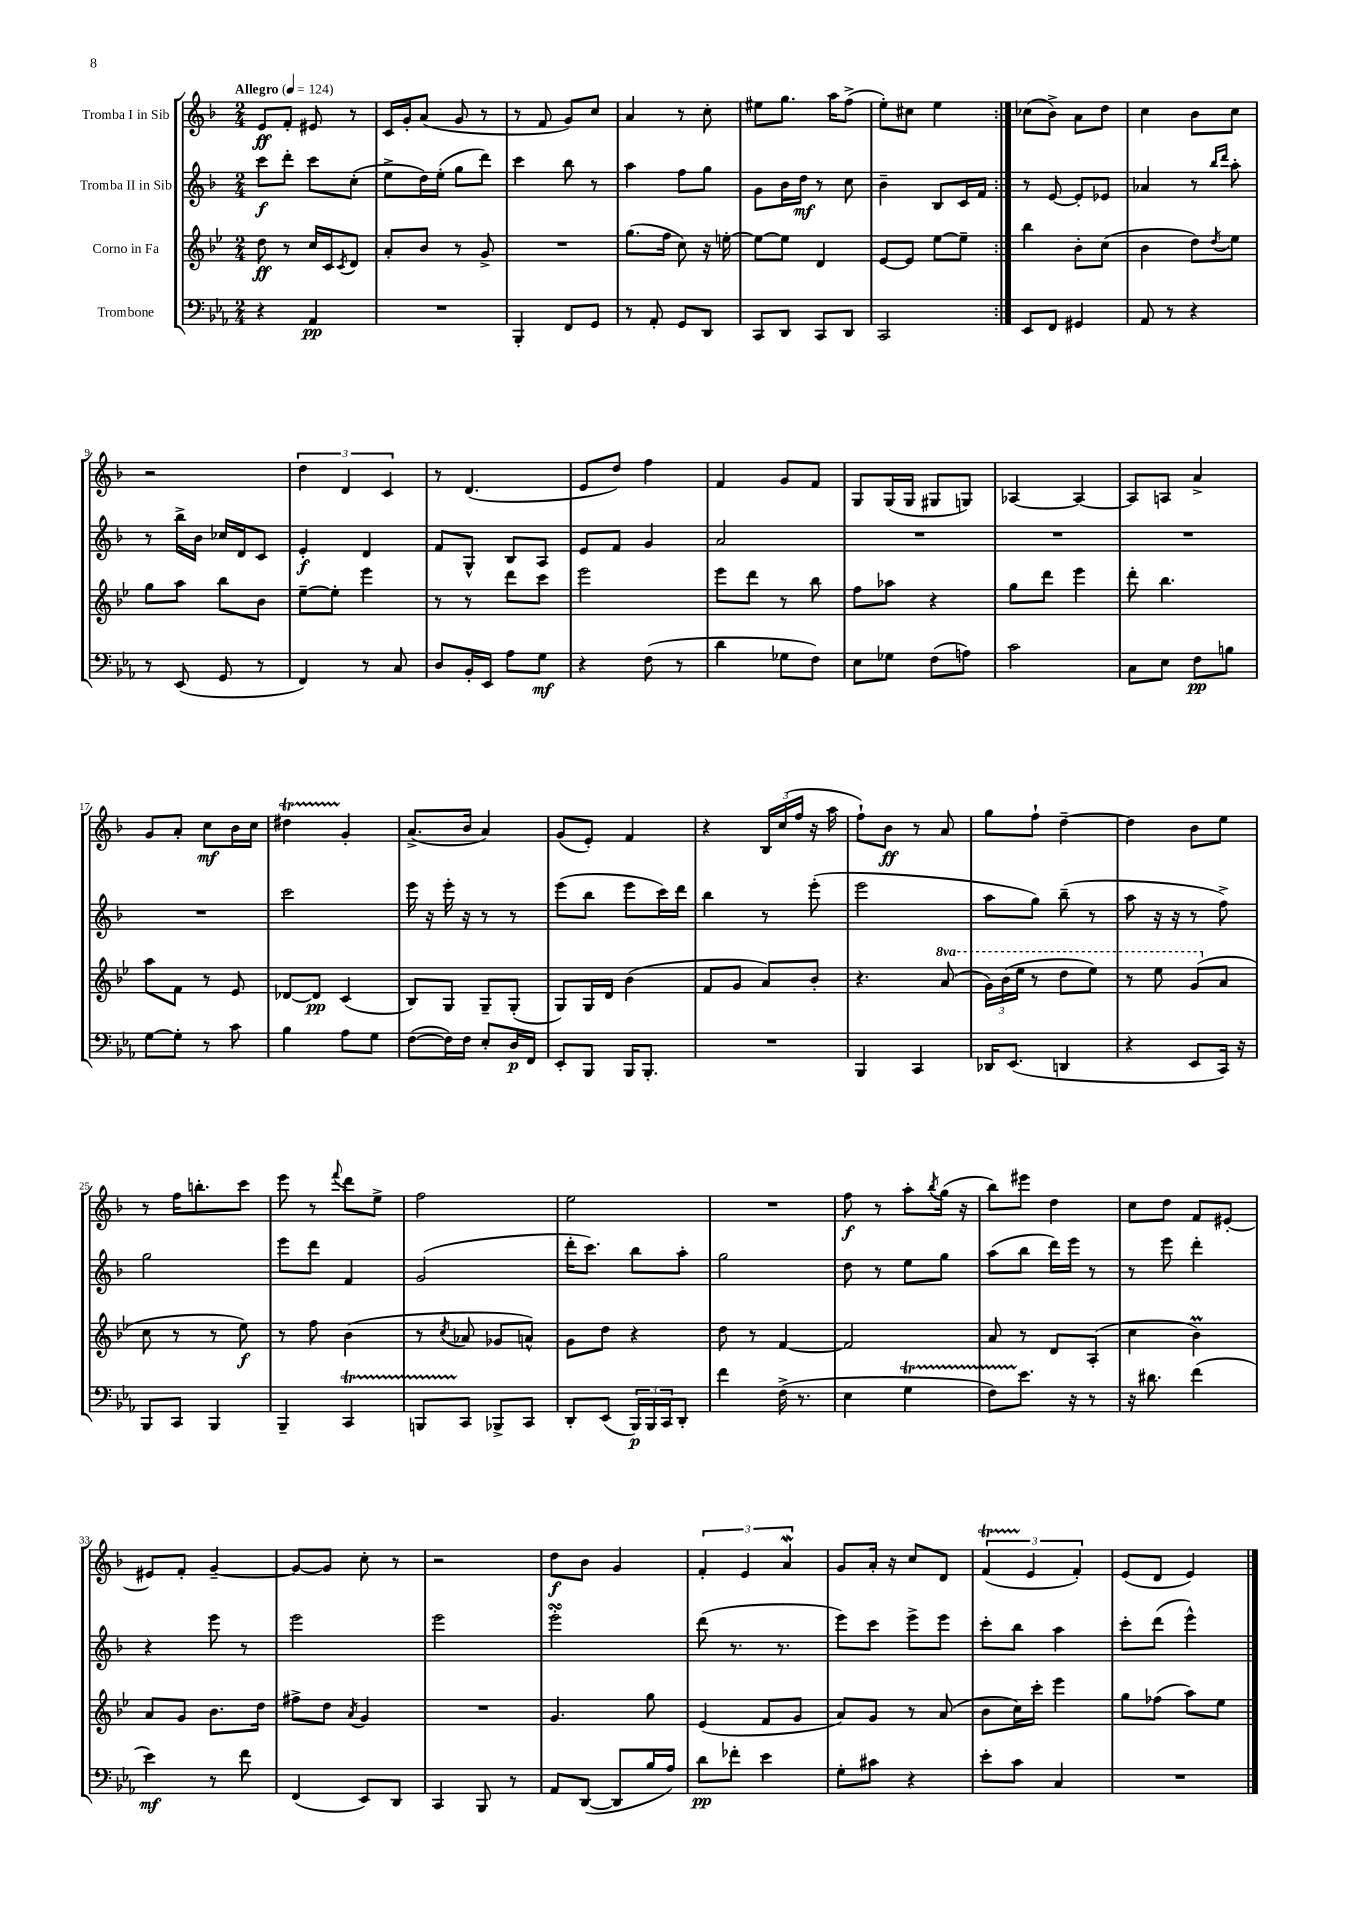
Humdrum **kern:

**kern	**kern	**kern	**kern
*staff4	*staff3	*staff2	*staff1
*clefF4	*clefG2	*clefG2	*clefG2
*k[b-e-a-]	*k[b-e-]	*k[b-]	*k[b-]
*M2/4	*M2/4	*M2/4	*M2/4
*MM124	*MM124	*MM124	*MM124
4r	8dd	8ccc	8e
.	8r	8ddd'	8f'
4AA-	16cc	8ccc	8e#
.	16c	.	.
.	8qc	.	.
.	8d	(8cc'	8r
=	=	=	=
2r	8a'	8ee^	16c
.	.	.	16g'
.	8b-	16dd)	(8a
.	.	(16ee'	.
.	8r	8gg	8g
.	8g^	8ddd)	8r
=	=	=	=
4BBB-'	2r	4ccc	8r
.	.	.	8f
8FF	.	8bb-	8g)
8GG	.	8r	8cc
=	=	=	=
8r	(8.gg	4aa	4a
8AA-'	.	.	.
.	16ff	.	.
8GG	8cc)	8ff	8r
8DD	16r	8gg	8cc'
.	[16ee'	.	.
=	=	=	=
8CC	8ee_	8g	8ee#
8DD	8ee]	16b-	8.gg
.	.	16dd	.
8CC	4d	8r	.
.	.	.	16aa
8DD	.	8cc	(8ff^
=	=	=	=
2CC	[8e-	4b-~	8ee')
.	8e-]	.	8cc#
.	[8ee-	8B-	4ee
.	8ee-~]	16c	.
.	.	16f	.
=:|!	=:|!	=:|!	=:|!
8EE-	4bb-	8r	(8cc-
8FF	.	[8e	8b-^)
4GG#	8b-'	8e']	8a
.	(8cc	8e-	8dd
=	=	=	=
8AA-	4b-	4a-	4cc
8r	.	.	.
4r	8dd)	8r	8b-
.	.	16qqbb-	.
.	8qdd	16qqddd	.
.	8ee-	8aa'	8cc
=	=	=	=
8r	8gg	8r	2r
(8EE-	8aa	16bb-^	.
.	.	16b-	.
8GG	8bb-	16cc-	.
.	.	16d	.
8r	8b-	8c	.
=	=	=	=
4FF)	[8ee-~	4e'	6dd
.	8ee-']	.	.
.	.	.	6d
8r	4eee-	4d	.
.	.	.	6c
8C	.	.	.
=	=	=	=
8D	8r	8f	8r
16BB-'	8r	8G^^	(4.d
16EE-	.	.	.
8A-	8ddd	8B-	.
8G	8ccc	8A	.
=	=	=	=
4r	2eee-	8e	8e
.	.	8f	8dd)
(8F	.	4g	4ff
8r	.	.	.
=	=	=	=
4d	8eee-	2a	4f
.	8ddd	.	.
8G-	8r	.	8g
8F)	8bb-	.	8f
=	=	=	=
8E-	8ff	2r	8G
8G-	8aa-	.	(16G
.	.	.	16G
(8F	4r	.	8G#
8A)	.	.	8G)
=	=	=	=
2c	8gg	2r	[4A-
.	8ddd	.	.
.	4eee-	.	4A-_
=	=	=	=
8C	8ddd'	2r	8A-]
8E-	4.bb-	.	8A
8F	.	.	4a^
8B	.	.	.
=	=	=	=
[8G	8aa	2r	8g
8G']	8f	.	8a'
8r	8r	.	8cc
8c	8e-	.	16b-
.	.	.	16cc
=	=	=	=
4B-	[8d-	2ccc	4dd#
.	8d-]	.	.
8A-	(4c	.	4g'
8G	.	.	.
=	=	=	=
([8F	8B-)	16eee	(8.a^
.	.	16r	.
16F])	8G	16eee'	.
16F	.	16r	16b-
8E-'	8G~	8r	4a)
16D	(8G'	8r	.
16FF	.	.	.
=	=	=	=
8EE-'	8G)	(8eee	(8g
8BBB-	16G	8bb-	8e')
.	16d	.	.
16BBB-	(4b-	8eee	4f
8.BBB-'	.	.	.
.	.	16ccc)	.
.	.	16ddd	.
=	=	=	=
2r	8f	4bb-	4r
.	8g	.	.
.	8a)	8r	24B-
.	.	.	(24cc
.	.	.	24ff
.	8b-'	(8eee'	16r
.	.	.	16aa
=	=	=	=
4BBB-	4.r	2eee	8ff`)
.	.	.	8b-
4CC	.	.	8r
.	(8aa	.	8a
=	=	=	=
16DD-	24gg)	8aa	8gg
.	(24bb-	.	.
(8.EE-	.	.	.
.	24eee-	.	.
.	8r	8gg)	8ff`
4DD	8ddd	(8bb-~	[4dd~
.	8eee-)	8r	.
=	=	=	=
4r	8r	8aa	4dd]
.	8eee-	16r	.
.	.	16r	.
8EE-	(8gg	8r	8b-
16CC)	8a	8ff^)	8ee
16r	.	.	.
=	=	=	=
8BBB-	8cc	2gg	8r
8CC	8r	.	16ff
.	.	.	8.bb'
4BBB-	8r	.	.
.	8ee-)	.	8ccc
=	=	=	=
4BBB-~	8r	8eee	8eee
.	8ff	8ddd	8r
.	.	.	8qqfff
4CC	(4b-	4f	8ddd
.	.	.	8ee^
=	=	=	=
8BBB	8r	(2g	2ff
.	8qcc	.	.
8CC	8a-	.	.
8BBB-^	8g-	.	.
8CC	8a^^)	.	.
=	=	=	=
8DD'	8g	16ddd'	2ee
.	.	8.ccc)	.
(8EE-	8dd	.	.
24BBB-)	4r	8bb-	.
24BBB-	.	.	.
24CC	.	.	.
8DD'	.	8aa'	.
=	=	=	=
4f	8dd	2gg	2r
.	8r	.	.
(16F^	[4f	.	.
8.r	.	.	.
=	=	=	=
4E-	2f]	8dd	8ff
.	.	8r	8r
4G	.	8ee	8aa'
.	.	.	8qbb-
.	.	8gg	(16gg
.	.	.	16r
=	=	=	=
8F)	8a	(8aa	8bb-)
8.e-	8r	8bb-	8eee#
.	8d	16ddd)	4dd
16r	.	16eee	.
8r	(8A'	8r	.
=	=	=	=
16r	4cc	8r	8cc
8.d#	.	.	.
.	.	8eee	8dd
(4f	4b-)	4ddd'	8f
.	.	.	[8e#'
=	=	=	=
4e-)	8a	4r	8e#]
.	8g	.	8f'
8r	8.b-	8eee	[4g~
8f	.	8r	.
.	16dd	.	.
=	=	=	=
(4FF	8ff#^	2eee	8g_
.	8dd	.	8g]
.	8qa	.	.
8EE-)	4g	.	8cc'
8DD	.	.	8r
=	=	=	=
4CC	2r	2eee	2r
8BBB-	.	.	.
8r	.	.	.
=	=	=	=
8AA-	4.g	2eee'	8dd
([8DD	.	.	8b-
8DD]	.	.	4g
16B-	8gg	.	.
16A-)	.	.	.
=	=	=	=
8d	(4e-	(8ddd	6f'
8f-'	.	8.r	.
.	.	.	6e
4e-	8f	.	.
.	.	8.r	.
.	.	.	6a
.	8g	.	.
=	=	=	=
8G'	8a)	8eee)	8g
8c#	8g	8ccc	16a'
.	.	.	16r
4r	8r	8eee^	8cc
.	(8a	8eee	8d
=	=	=	=
8e-'	8b-	8ccc'	(6f
8c	16cc)	8bb-	.
.	.	.	6e
.	16ccc'	.	.
4C	4eee-	4aa	.
.	.	.	6f')
=	=	=	=
2r	8gg	8ccc'	(8e
.	(8ff-	(8ddd	8d
.	8aa)	4eee^^)	4e)
.	8ee-	.	.
==	==	==	==
*-	*-	*-	*-
